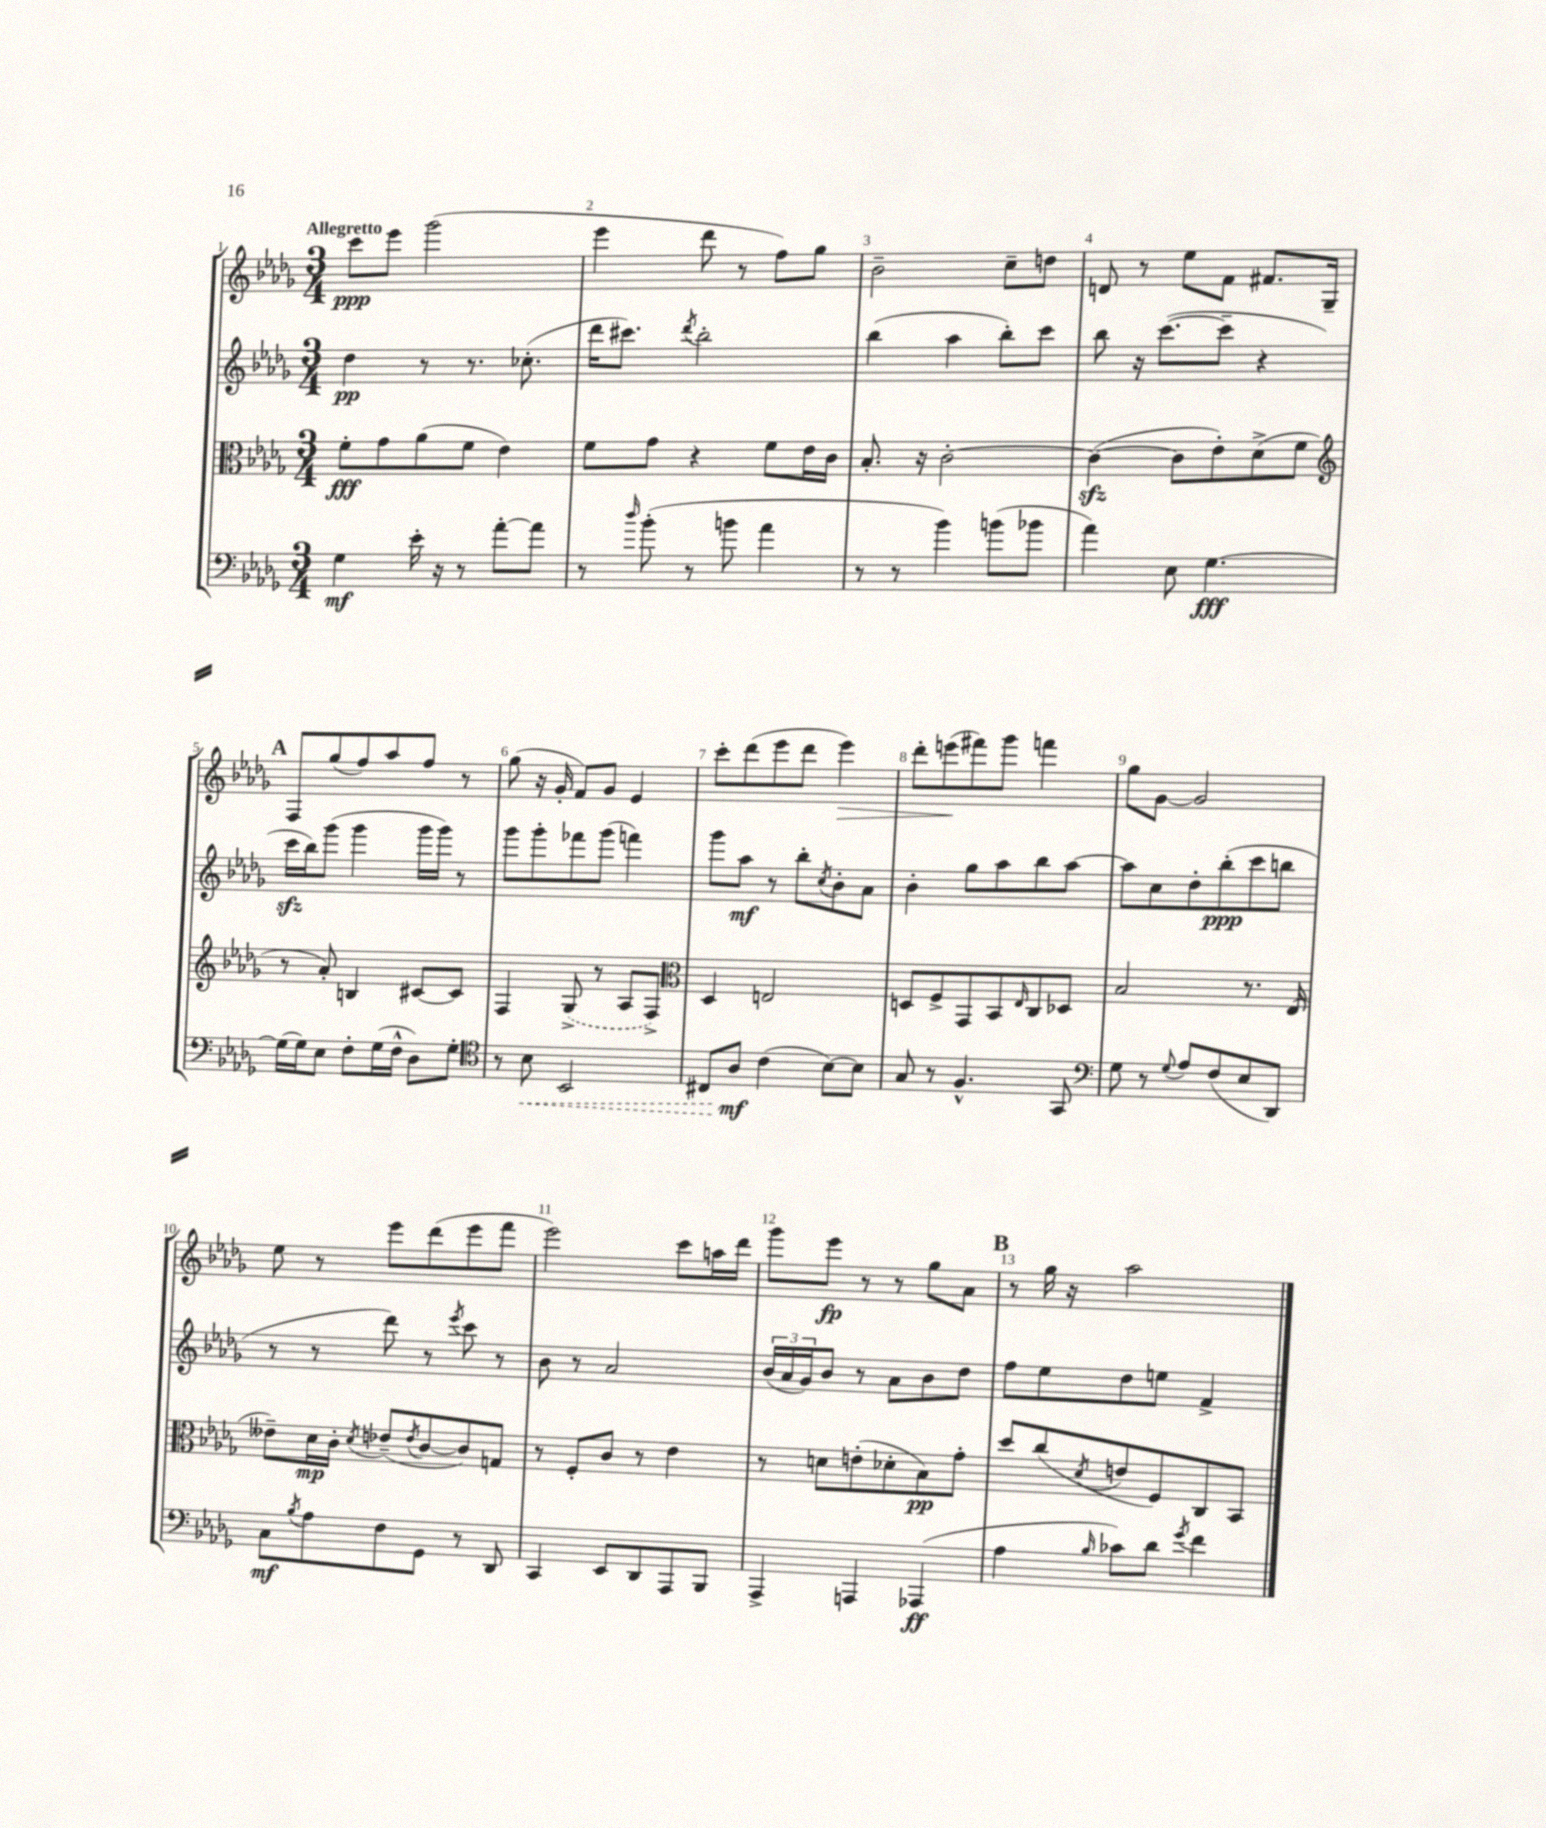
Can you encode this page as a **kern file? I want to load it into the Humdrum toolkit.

**kern	**kern	**kern	**kern
*staff4	*staff3	*staff2	*staff1
*clefF4	*clefC3	*clefG2	*clefG2
*k[b-e-a-d-g-]	*k[b-e-a-d-g-]	*k[b-e-a-d-g-]	*k[b-e-a-d-g-]
*M3/4	*M3/4	*M3/4	*M3/4
4G-\	8f'\L	4dd-\	8ccc\L
.	8g-\	.	8eee-\J
16e-'\	(8a-\	8r	(2ggg-\
16r	.	.	.
8r	8f\J	8.r	.
[8a-'\L	4e-\)	.	.
.	.	(8.cc-'\	.
8a-\]J	.	.	.
=	=	=	=
8r	8f\L	16ddd-\LK	4eee-\
.	.	8.ccc#\J)	.
16qqdd-/	.	.	.
(8b-'\	8g-\J	.	.
.	.	8qddd-/	.
8r	4r	2bb-'\	8ddd-\
8b\	.	.	8r
4a-\	8f\L	.	8ff\L)
.	16e-\L	.	8gg-\J
.	16c\JJ	.	.
=	=	=	=
8r	8.B-'/	(4bb-\	2b-~\
8r	.	.	.
.	16r	.	.
4b-\)	[2c'\	4aa-\	.
(8b\L	.	8bb-'\L)	8cc~\L
8b-\J	.	8ccc\J	8dd\J
=	=	=	=
4a-\)	(4c\_	8bb-\	8d/
.	.	16r	8r
.	.	([8.ccc\L	.
8E-\	8c\]L	.	8ee-\L
[4.G-\	8e-'\)	8ccc~\]J	8f\J
.	(8d-^\	4r	8.f#/L
.	8f\J	.	.
.	.	.	16G-~/Jk
=	=	=	=
*	*clefG2	*	*
(16G-\]LL	8r	16ccc\LL	8F/L
16G-\J)	.	16bb-\J)	.
8E-\J	8a-'/)	(8ggg-\J	(8gg-/
8F'\L	4B/	4ggg-\	8ff/)
(16G-\L	.	.	8aa-/
16F^^\JJ	.	.	.
8D-\L)	[8c#/L	16ggg-\LL	8ff/J
.	.	16ggg-\JJ)	.
8G-'\J	8c#/]J	8r	8r
=	=	=	=
*clefC4	*	*	*
8r	4F/	8ggg-\L	(8gg-\
8B-\	.	8ggg-'\	16r
.	.	.	16g-'/
2BB-/	(8G-^/	8fff-\	8f/L)
.	8r	(8ggg-\J	8g-/J
.	8A-/L	4fff\)	4e-/
.	8F^/J)	.	.
=	=	=	=
*	*clefC3	*	*
8C#/L	4D-/	8ggg-\L	8ccc'\L
8A-/J	.	8aa-\J	(8ddd-\
(4c\	2E/	8r	8eee-\
.	.	8bb-'\L	8ddd-\J
.	.	8qcc/	.
[8B-\L)	.	8b-'\	4eee-\)
8B-\]J	.	8a-\J	.
=	=	=	=
8G-/	8D/L	4b-'\	8ddd-'\L
8r	8F^/	.	(8eee\
4.F^^/	8GG-/	8gg-\L	8fff#\)
.	8BB-/	8aa-\	8ggg-\J
.	16qqE-/	.	.
.	8C/	8bb-\	4fff\
8GG-/	8D-/J	[8aa-\J	.
=	=	=	=
*clefF4	*	*	*
8G-\	2B-/	8aa-\]L	8gg-\L
8r	.	8cc\	[8g-\J
8qqG-/	.	.	.
8A-/L	.	8dd-'\	2g-/]
(8F/	.	(8bb-'\	.
8E-/	8.r	8ccc\	.
8DD-/J)	.	8bb\J	.
.	(16E-/	.	.
=	=	=	=
8C\L	8e--~\L)	8r	8ee-\
8qB-/	.	.	.
8A-\	16d-\L	8r	8r
.	16c'\JJ	.	.
.	8qd-/	.	.
8F\	(8e-~/L	8ddd-\)	8eee-\L
.	8qe-/	.	.
8GG-\J	[8c/	8r	(8ddd-\
.	.	8qeee-/	.
8r	8c/])	8ccc\	8eee-\
8DD-/	8G/J	8r	8fff\J
=	=	=	=
4CC/	8r	8b-\	2eee-\)
.	8F'/L	8r	.
8EE-/L	8c/J	2a-/	.
8DD-/	8r	.	.
8AAA-/	4e-\	.	8ccc\L
8BBB-/J	.	.	16aa\L
.	.	.	16ddd-\JJ
=	=	=	=
4AAA-^/	8r	(24b-/LL	8ggg-\L
.	.	24a-/	.
.	.	24g-/J)	.
.	8d\L	8b-/J	8eee-\J
4AAA/	(8e'\	8r	8r
.	8d-'\	8a-\L	8r
(4AAA-/	8B-\)	8b-\	8gg-\L
.	8g-'\J	8dd-\J	8a-\J
=	=	=	=
4A-\	8dd-/L	8ff\L	8r
.	(8cc/	8ee-\	16gg-\
.	.	.	16r
16qqB-/	8qd-/	.	.
8c-\L)	8e/	8dd-\	2aa-\
8d-\J	8F/)	8ee\J	.
8qg-/	.	.	.
4f\	8C/	4f^/	.
.	8BB-/J	.	.
==	==	==	==
*-	*-	*-	*-
